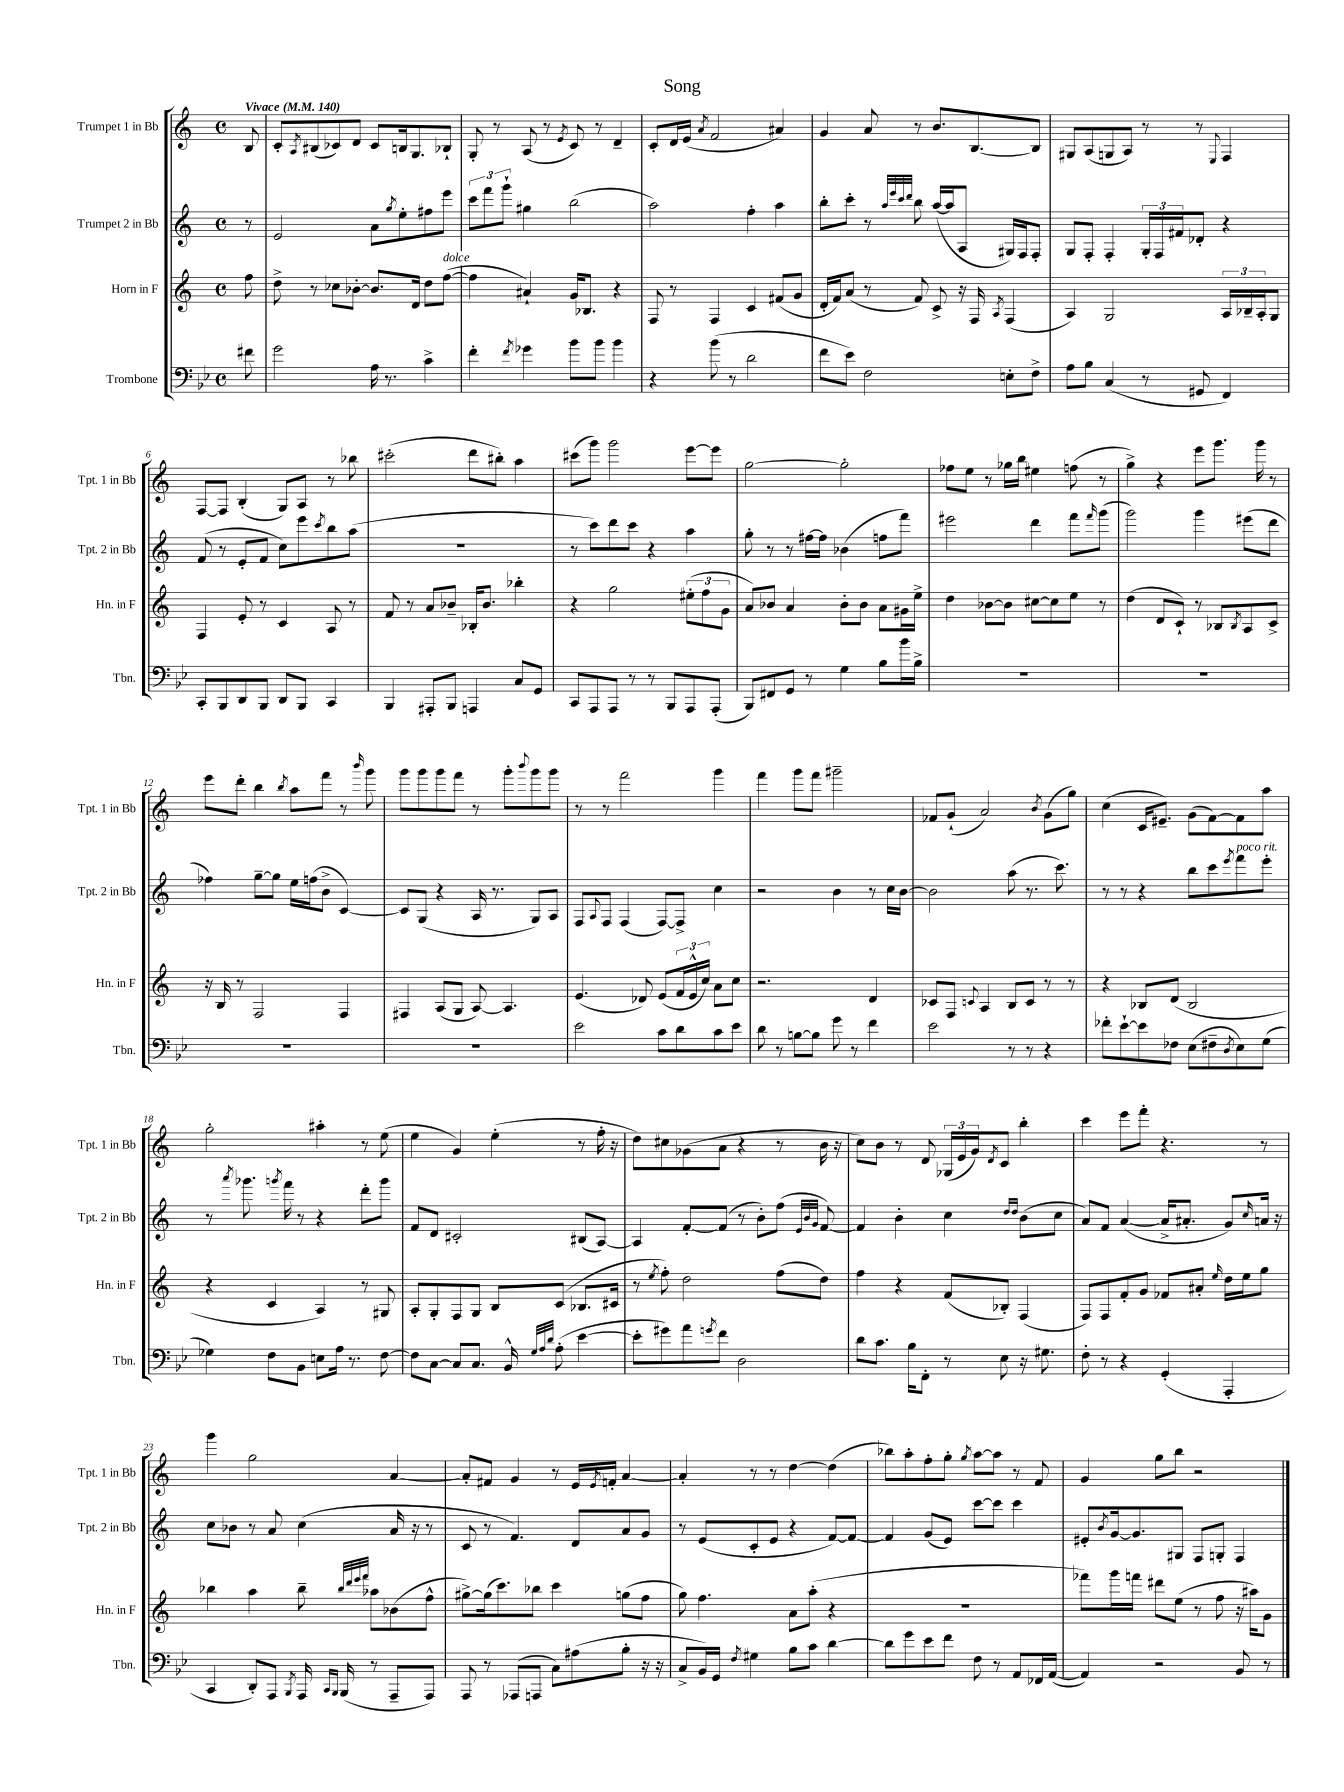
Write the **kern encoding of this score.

**kern	**kern	**kern	**kern
*part4	*part3	*part2	*part1
*staff4	*staff3	*staff2	*staff1
*I"Trombone	*I"Horn in F	*I"Trumpet 2 in Bb	*I"Trumpet 1 in Bb
*I'Tbn.	*I'Hn. in F	*I'Tpt. 2 in Bb	*I'Tpt. 1 in Bb
*clefF4	*clefG2	*clefG2	*clefG2
*k[b-e-]	*k[]	*k[]	*k[]
*M4/4	*M4/4	*M4/4	*M4/4
*met(c)	*met(c)	*met(c)	*met(c)
*MM140	*MM140	*MM140	*MM140
=	=	=	=
!	!	!	!LO:TX:a:B:t=Vivace
8f#X\	8ff\	8r	8B/
=1	=1	=1	=1
2g\	8dd^\	2e/	8c'/L
.	.	.	8qA/
.	8r	.	(8B#X/
.	8cc-X\L	.	8c-X/)
.	[8b-X'\J	.	8d/J
16A\	8.b-/L]	8a\L	8c-/L
8.r	.	.	.
.	.	8qgg/	.
.	.	8ee'\	16Bn/k
.	16d/Jk	.	8.G/
4c^\	8dd\L	8ff#X\	.
!	!LO:TX:a:i:t=dolce	!	!
.	([8ff\J	8eee\J	8B-X`/J
=2	=2	=2	=2
4f'\	4ff\]	12ccc\L	8G'/
.	.	12fff\	.
.	.	.	8r
.	.	12ggg`\J	.
8qf/	.	.	.
4g-X\	4a#X`/)	4gg#X\	(8A/
.	.	.	8r
.	.	.	8qe/
8b-\L	16g/KL	(2bb\	8c/)
.	8.B-X/J	.	.
8b-\J	.	.	8r
4b-\	4r	.	4d~/
=3	=3	=3	=3
4r	8F/	2aa\)	8c'/L
.	8r	.	16d/L
.	.	.	(16e/JJ
.	.	.	8qa/
(8b-\	4F/	.	2f/
8r	.	.	.
2d\	4c/	4ff'\	.
.	(8f#X/L	4aa\	4a#X/)
.	8g/J	.	.
=4	=4	=4	=4
8f\L	16d'/LL	8bb'\L	4g/
.	16f/J)	.	.
8e-\J)	(8a/J	8ccc'\J	.
2F\	8r	8r	8a/
.	.	32qqaa/LLL	.
.	.	32qqeee/	.
.	.	32qqccc/	.
.	.	32qqddd/JJJ	.
.	8f/)	8bb\	8r
.	8c^/	([16aa/LL	8.b/L
.	.	16aa/J]	.
.	16r	8A/J	.
.	16F/	.	[8.B/
.	8qA/	.	.
8En'\L	(4F/	16G#X/LL)	.
.	.	16F/J	.
8F^\J	.	8F'/J	8B/J]
=5	=5	=5	=5
8A\L	4A/)	8G/L	8G#X/L
8B-\J	.	8F'/J	(8A/
(4C/	2G/	4F'/	8Gn/
.	.	.	8A/J)
8r	.	24G'/LL	8r
.	.	24F/	.
.	.	24f#X/J	.
8GG#X/	.	8d-X'/J	8r
.	.	.	8qqE/
4FF/)	24A/LL	4r	4F/
.	24B-X~/	.	.
.	24A'/J	.	.
.	8G/J	.	.
!!LO:LB:g=z
=6	=6	=6	=6
8CC'/L	4F/	(8f/	[8F/L
8BBB-/	.	8r	8F/J]
8DD/	8e'/	8e'/L	(4B'/
8BBB-/J	8r	8f/J	.
8DD/L	4c/	8cc\L)	8G/L)
8BBB-/J	.	8eee\	8A/J
.	.	8qccc/	.
4CC/	8A/	8bb\	8r
.	8r	(8aa\J	8bb-X\
=7	=7	=7	=7
4BBB-/	8f/	1r	(2ccc#X'\
.	8r	.	.
8AAA#X'/L	8a/L	.	.
8BBB-/J	8b-X~/J	.	.
4AAAn/	16B-X'/KL	.	8ddd\L
.	8.b-/J	.	.
.	.	.	8bb#X'\J)
8C/L	4bb-X'\	.	4aa\
8GG/J	.	.	.
=8	=8	=8	=8
8CC/L	4r	8r	(8ccc#X\L
8AAA/	.	8ccc\L)	8ggg\J)
8AAA/J	2gg\	8ddd\	2ggg\
8r	.	8ccc\J	.
8r	.	4r	.
8BBB-/L	.	.	.
8AAA/	(12ee#X'\L	4aa\	[8eee\L
.	12ff\	.	.
(8AAA'/J	.	.	8eee\J]
.	12g\J	.	.
=9	=9	=9	=9
8BBB-/L)	8a/L)	8gg'\	[2gg\
8FF#X/	8b-X/J	8r	.
8GG/J	4a/	8r	.
8r	.	[16ff#X\LL	.
.	.	16ff#\JJ]	.
4G\	8b-'\L	(4b-X\	2gg'\]
.	8b-\J	.	.
8B-\L	8a\L	8ffn\L	.
16b-\L	16g#X\L	8fff\J)	.
16B-^\JJ	16ee^\JJ	.	.
=10	=10	=10	=10
1r	4dd\	2eee#X\	8ff-X\L
.	.	.	8ee\J
.	[8b-X\L	.	8r
.	8b-\J]	.	16gg-X\LL
.	.	.	16bb\JJ
.	[8cc#X\L	4ddd\	4ee#X\
.	8cc#\]	.	.
.	8ee\J	8fff\L	(8ffn\
.	.	16qqfff/	.
.	8r	(8ggg\J	8r
=11	=11	=11	=11
1r	(4dd\	2ggg\)	4gg^\)
.	8d/L	.	4r
.	8c`/J)	.	.
.	8r	4ggg\	8eee\L
.	8B-X/L	.	8.ggg\J
.	8qB-/	.	.
.	8A/	(8eee#X\L	.
.	.	.	16ggg\
.	8c^/J	8ddd\J	8r
!!LO:LB:g=z
=12	=12	=12	=12
1r	16r	4ff-X\)	8eee\L
.	16B/	.	.
.	8r	.	8ddd'\J
.	2F/	[8gg~\L	4bb\
.	.	8gg\J]	.
.	.	.	8qbb/
.	.	16ee\LL	8aa\L
.	.	(16ffn\J	.
.	.	8b^\J	8fff\J
.	4F/	[4c/)	8r
.	.	.	16qqbbb/
.	.	.	8ggg\
=13	=13	=13	=13
1r	4F#X/	8c/L]	8ggg\L
.	.	(8G/J	8ggg\
.	(8A/L	4r	8ggg\
.	8G/J	.	8fff\J
.	[8A/)	16A/	8r
.	.	8.r	.
.	4.A/]	.	8ggg'\L
.	.	.	8qqbbb/
.	.	8G/L)	8ggg\
.	.	8A/J	8ggg\J
=14	=14	=14	=14
2e-\	(4.e/	8F/L	8r
.	.	8qqA/	.
.	.	8F/J	8r
.	.	(4F/	2fff\
.	8d-X/)	.	.
8c\L	(8e/L	[8F/L)	.
8d\	24f/L	8F^/J]	.
.	24e^^/	.	.
.	24cc/JJ)	.	.
8c\	8a\L	4cc\	4ggg\
8e-\J	8cc\J	.	.
=15	=15	=15	=15
8d\	2.r	2r	4fff\
8r	.	.	.
[8Bn\L	.	.	8ggg\L
8B\J]	.	.	8fff\J
8g\	.	4b\	2ggg#X~\
8r	.	.	.
4f\	4d/	8r	.
.	.	16cc\LL	.
.	.	[16b\JJ	.
=16	=16	=16	=16
2e-\	8c-X/L	2b\]	8f-X/L
.	8F/J	.	(8g`/J
.	8qqcn/	.	.
.	4A/	.	2a/)
8r	8B/L	(8aa\	.
8r	8c/J	8.r	.
.	.	.	8qb/
4r	8r	.	(8g\L
.	.	8.ccc\)	.
.	8r	.	8gg\J)
=17	=17	=17	=17
8f-X'\L	4r	8r	(4cc\
[8e-`\	.	8r	.
8e-\]	8B-X/L	4r	16c/KL
.	.	.	8.e#X~/J)
8F-X\J	(8d/J	.	.
(8E-\L	2B-/	8bb\L	(8g\L
8F#X~\	.	8ccc\	[8f\)
8qD/	.	8qeee/	.
!	!	!LO:TX:a:i:t=poco rit.	!
8E-\)	.	8fff\	8f\]
(8G\J	.	8eee'\J	8aa\J
!!LO:LB:g=z
=18	=18	=18	=18
4G-X\)	4r	8r	2gg'\
.	.	8qaaa/	.
.	.	8.ggg-X\	.
8F\L	4c/	.	.
.	.	8qgggn/	.
.	.	16fff\	.
8BB-\J	.	8r	.
8En\L	4A/)	4r	4aa#X'\
16A\Jk	.	.	.
8.r	.	.	.
.	8r	8ddd'\L	8r
[8F\	8G#X/	8ggg\J	(8ee\
=19	=19	=19	=19
8F\L]	8A'/L	8f/L	4ee\
[8C\J	8G'/	8d/J	.
8C/L]	8F/	2c#X'/	4g/)
8.C/J	8G/J	.	.
.	8B/L	.	(4ee'\
16BB-^^/	.	.	.
32qqG/LLL	.	.	.
32qqA/	.	.	.
32qqd/JJJ	.	.	.
(8A'\	(8c/J	.	.
[4e-\	8.B-X/L	(8B#X/L	8r
.	.	[8A/J)	16ff'\
.	16c#X/Jk	.	16r
=20	=20	=20	=20
8e-'\L]	8r	4A/]	8dd\L)
.	8qee/	.	.
8g#X\)	8ff'\)	.	8cc#X\
8a\	2dd\	[8f'/L	(8g-X\
8qgn/	.	.	.
8f\J	.	(8f/J]	8a\J
2D\	.	8r	4r
.	.	8b'\L)	.
.	(8ff\L	(8ff\J	8r
.	.	32qqe/LLL	.
.	.	32qqb/	.
.	.	32qqg/JJJ	.
.	8dd\J)	[8f/)	16b\
.	.	.	16r
=21	=21	=21	=21
8d\L	4ff\	4f/]	8cc\L)
8.c\J	.	.	8b\J
.	4r	4b'\	8r
16B-\KL	.	.	.
8FF'\J	.	.	8d/
8r	(8f/L	4cc\	(24G-X/LL
.	.	.	24e/
.	.	.	24g/J)
.	.	.	8qd/
8E-\	8B-X'/J)	.	8c/J
.	.	16qqdd/LL	.
.	.	16qqdd/JJ	.
16r	(4F/	(8b\L	4bb'\
8.G#X\	.	.	.
.	.	8cc\J	.
=22	=22	=22	=22
8F'\	8F/L)	8a/L)	4ccc\
8r	8F/	8f/J	.
4r	8f'/	([4a/	8eee\L
.	8g/J	.	8fff'\J
(4GG'/	8f-X/L	16a^/KL]	4.r
.	.	8.a#X'/J	.
.	8a#X'/J	.	.
.	16qqee/	.	.
4AAA'/	16dd\LL	8g/L)	.
.	16ee\J	.	.
.	.	16qqcc/	.
.	8gg\J	16an/Jk	8r
.	.	16r	.
!!LO:LB:g=z
=23	=23	=23	=23
4CC/	4bb-X\	8cc\L	4ggg\
.	.	8b-X\J	.
8DD'/L)	4aa\	8r	2gg\
8AAA/J	.	8a/	.
8qBBB-/	.	.	.
16AAA/	8bb-~\	(4cc\	.
16qqCC/LL	.	.	.
16qqBBB-/JJ	.	.	.
(16BBB-/	.	.	.
.	32qqbb-/LLL	.	.
.	32qqddd/	.	.
.	32qqeee/	.	.
.	32qqfff/JJJ	.	.
8r	8aa-X\L	.	.
8AAA~/L	(8b-X\	16a/	[4a/
.	.	16r	.
8AAA/J)	8ff^^\J	8r	.
=24	=24	=24	=24
8AAA/	[8gg#X^\L)	8c/	8a'/L]
8r	(16gg#\k]	8r	8f#X/J
.	8.ccc\)	.	.
(8AAA-X/L	.	4.f/)	4g/
8AAAn/J	8bb-X\J	.	.
8C\L)	4ccc\	.	8r
(8A#X\	.	8d/L	16e/LL
.	.	.	8qe/
.	.	.	16fn'/JJ
8B-'\J	(8ggn\L	8a/	[4a/
16r	8ff\J	8g/J	.
16r	.	.	.
=25	=25	=25	=25
8C^/L	8gg\)	8r	4a'/]
16BB-/L)	4.ff\	(8e/L	.
16GG/JJ	.	.	.
8qF/	.	.	.
4G#X\	.	8c'/	8r
.	.	8e/J	8r
8B-\L	8a\L	4r	[4dd\
8c\J	(8aa'\J	.	.
[4d\	4r	[8f/L)	(4dd\]
.	.	8f/J_	.
=26	=26	=26	=26
8d\L]	1r	4f/]	8bb-X\L)
8g\	.	.	8aa'\
8e-\	.	(8g/L	8ff'\
8f\J	.	8e/J)	8gg'\J
.	.	.	8qgg/
8F\	.	[8ccc\L	[8aa\L
8r	.	8ccc\J]	8aa\J]
8AA/L	.	4ccc\	8r
16FF-X/L	.	.	8f/
([16AA/JJ	.	.	.
=27	=27	=27	=27
4AA/])	8fff-X\L)	8e#X'/L	4g/
.	.	8qb/	.
.	16ggg\L	[16g/k	.
.	16fffn\JJ	8.g/]	.
2r	8ddd#X\L	.	8gg\L
.	(8ee\J	8G#X/J	8bb\J
.	8r	8F/L	2r
.	8ff\	8Gn'/J	.
8BB-/	16r	4F/	.
.	16aa#X\KL)	.	.
8r	8g\J	.	.
==	==	==	==
*-	*-	*-	*-
